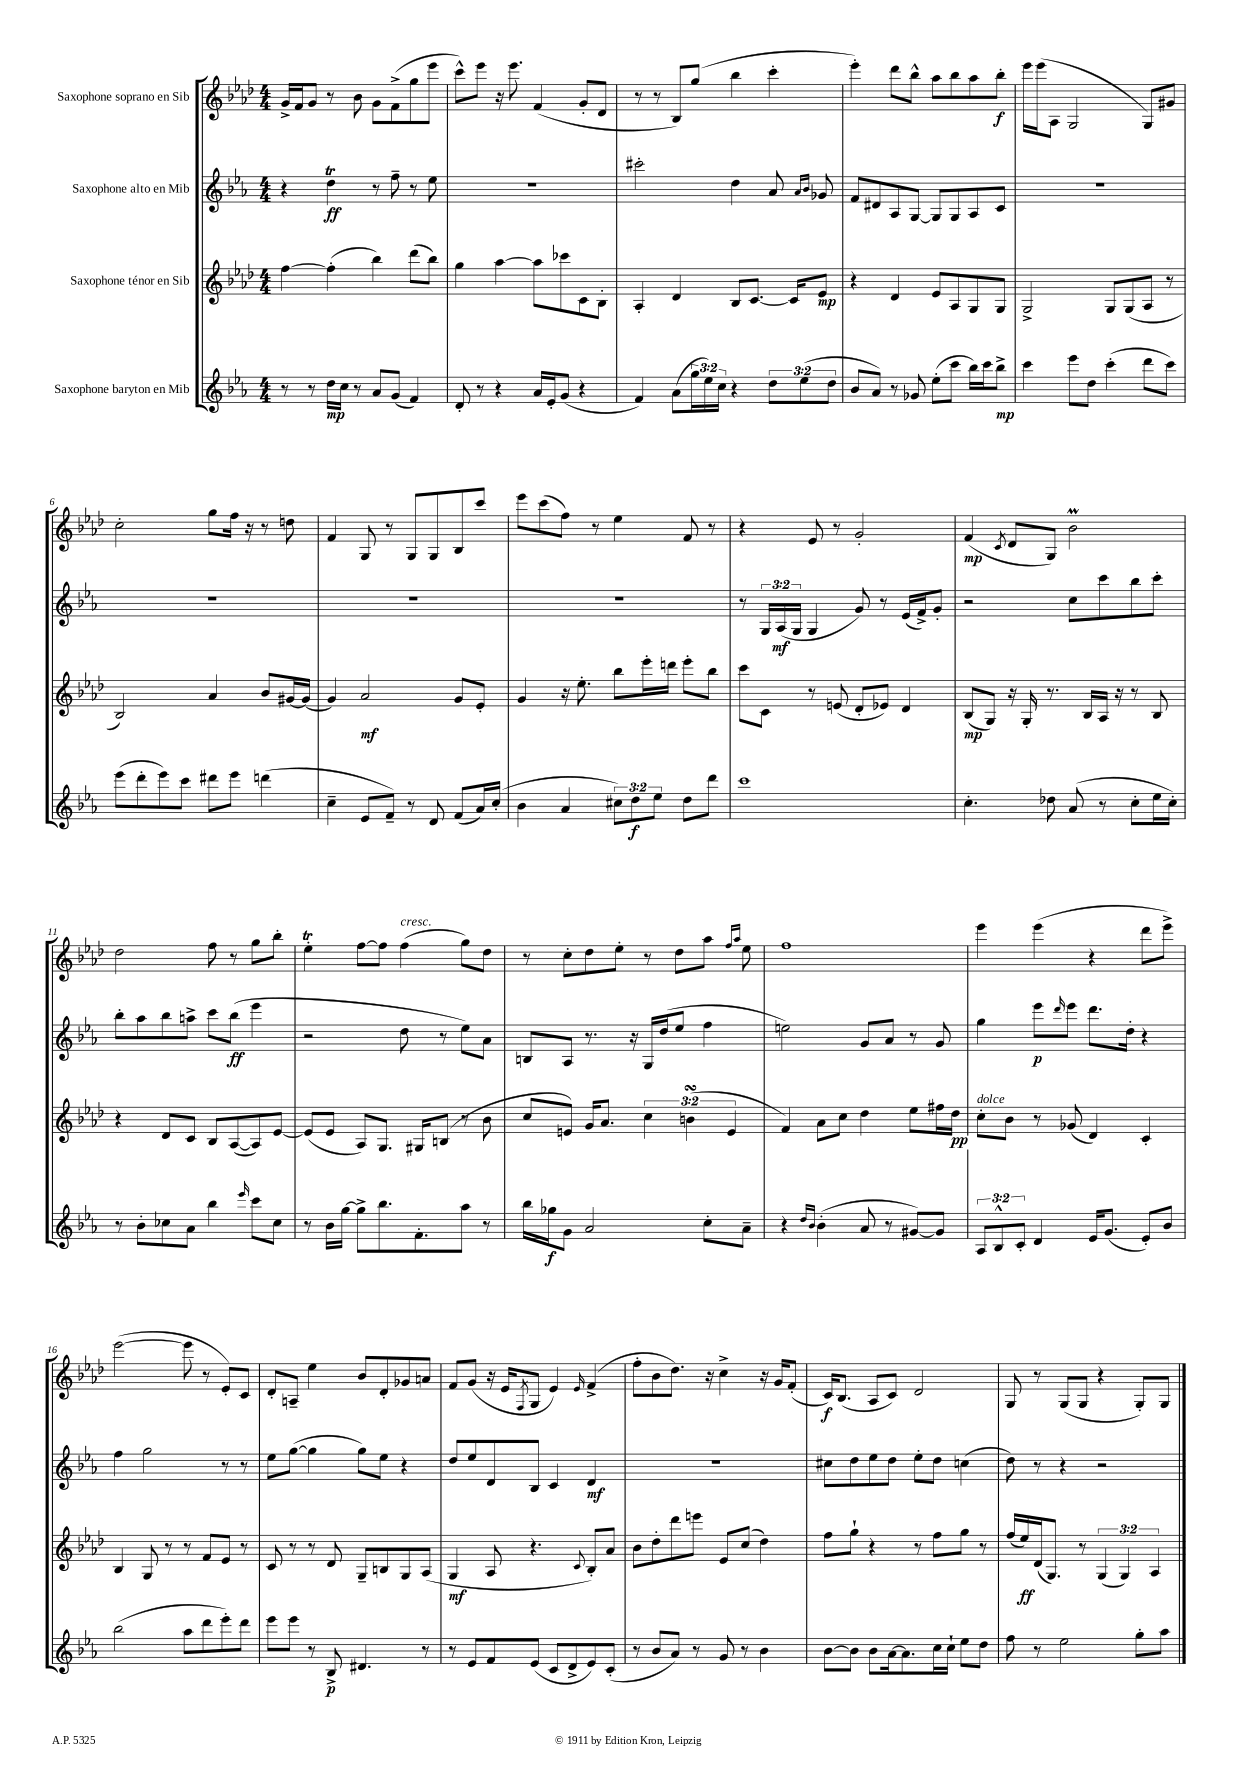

**kern	**kern	**kern	**kern
*staff4	*staff3	*staff2	*staff1
*clefG2	*clefG2	*clefG2	*clefG2
*k[b-e-a-]	*k[b-e-a-d-]	*k[b-e-a-]	*k[b-e-a-d-]
*M4/4	*M4/4	*M4/4	*M4/4
8r	[4ff	4r	16g^
.	.	.	16f
8r	.	.	8g
16dd	(4ff']	4dd	8r
16cc	.	.	.
8r	.	.	8b-
8a-	4bb-)	8r	8g
(8g	.	8ff~	(8f^
4f)	(8ddd-	8r	8gg
.	8bb-)	8ee-	8eee-
=	=	=	=
8d'	4gg	1r	8ccc^^)
8r	.	.	8eee-
4r	[4aa-	.	16r
.	.	.	8.eee-
16a-	8aa-]	.	(4f
16e-'	.	.	.
(8g	8ccc-	.	.
4r	8c	.	8g'
.	8B-'	.	8d-
=	=	=	=
4f)	4A-'	2ccc#'	8r
.	.	.	8r
(8a-	4d-	.	8B-)
24gg	.	.	(8gg
24ee-)	.	.	.
24cc	.	.	.
4r	8B-	4dd	4bb-
.	[8.c	.	.
12dd	.	8a-	4ccc'
.	16c]	.	.
(12ee-	.	.	.
.	.	16qqa-	.
.	.	16qqb-	.
.	8e-	8g-	.
12dd	.	.	.
=	=	=	=
8b-	4r	8f	4eee-')
8a-)	.	8d#	.
8r	4d-	8A-	8ddd-
8g-	.	[8G	8bb-^^
(8ee-'	8e-	8G]	8aa-
8ccc	8A-	8G	8bb-
16bb-)	8G	8A-	8aa-
16ccc	.	.	.
8bb-^	8G	8c	8bb-'
=	=	=	=
4ccc	2G^	1r	16eee-
.	.	.	(16eee-
.	.	.	8A-
8eee-	.	.	2G
8dd	.	.	.
(4ccc'	8G	.	.
.	(8G	.	.
8ddd	8A-	.	8G)
8ccc)	8r	.	8g#
=	=	=	=
(8eee-	2B-)	1r	2cc'
8ddd'	.	.	.
8eee-)	.	.	.
8ccc	.	.	.
8ddd#	4a-	.	8gg
8eee-	.	.	16ff
.	.	.	16r
(4ddd	8b-	.	8r
.	[16g#	.	8dd
.	(16g#]	.	.
=	=	=	=
4cc~	4g)	1r	4f
8e-	2a-	.	8G
8f~)	.	.	8r
8r	.	.	8G
8d	.	.	8G
(8f	8g	.	8B-
16a-)	8e-'	.	8ccc
(16cc'	.	.	.
=	=	=	=
4b-	4g	1r	8eee-
.	.	.	(8ccc
4a-	16r	.	8ff)
.	8.ee-'	.	.
.	.	.	8r
12cc#)	8bb-	.	4ee-
12dd	.	.	.
.	16eee-'	.	.
12ee-	.	.	.
.	16ddd	.	.
8dd	8eee-'	.	8f
8ddd	8bb-	.	8r
=	=	=	=
1ccc	8ccc	8r	4r
.	8c	24G	.
.	.	(24A-	.
.	.	24G	.
.	8r	4G	8e-
.	(8e	.	8r
.	8d-'	8g)	2g'
.	8e-)	8r	.
.	4d-	(16e-	.
.	.	16f^)	.
.	.	8g'	.
=	=	=	=
4.cc'	(8B-	2r	(4f
.	8G)	.	.
.	.	.	8qc
.	16r	.	8d-
.	16G'	.	.
8dd-	8.r	.	8G)
(8a-	.	8cc	2b-
.	16B-	.	.
8r	16A-	8ccc	.
.	16r	.	.
8cc'	8r	8bb-	.
16ee-	8B-	8ccc'	.
16cc')	.	.	.
=	=	=	=
8r	4r	8bb-'	2dd-
8b-'	.	8aa-	.
8cc-	8d-	8bb-	.
8a-	8c	8aa^	.
4bb-	8B-	8ccc	8ff
.	([8A-	(8bb-	8r
16qqeee-	.	.	.
8ccc	8A-])	4eee-	8gg
8cc-	[8e-	.	8bb-'
=	=	=	=
8r	(8e-]	2r	4ee-'
16b-	8e-	.	.
[16gg	.	.	.
8gg^]	8A-)	.	[8ff
8.bb-	8.G	.	8ff]
.	.	8dd	(4ff
8.f'	16G#	.	.
.	(8B	8r	.
8aa-	8r	8ee-)	8gg)
8r	8b-	8a-	8dd-
=	=	=	=
16bb-	8cc	8B	8r
16gg-	.	.	.
8g	8e)	8A-	8cc'
2a-	16g	8.r	8dd-
.	8.a-	.	.
.	.	.	8ee-'
.	.	16r	.
.	6cc	16G	8r
.	.	(16dd	.
.	.	8ee-	8dd-
.	(6b	.	.
8cc'	.	4ff	8aa-
.	6e	.	.
.	.	.	16qqff
.	.	.	16qqaa-
8a-~	.	.	8ee-
=	=	=	=
4r	4f)	2ee)	1ff
16qqdd	.	.	.
16qqb-	.	.	.
(4b-'	8a-	.	.
.	8cc	.	.
8a-	4dd-	8g	.
8r	.	8a-	.
[8g#)	8ee-	8r	.
8g#]	16ff#	8g	.
.	16dd-	.	.
=	=	=	=
12A-	8cc'	4gg	4eee-
12B-^^	.	.	.
.	8b-	.	.
12c'	.	.	.
4d	8r	8eee-	(4eee-
.	.	16qqddd	.
.	(8g-	8eee-	.
16e-	4d-)	8.ddd	4r
(8.g	.	.	.
.	.	16dd'	.
8e-')	4c'	4r	8ddd-
8b-	.	.	8eee-^)
=	=	=	=
(2bb-	4B-	4ff	([2eee-
.	8G	2gg	.
.	8r	.	.
8aa-	8r	.	8eee-]
8ddd	8f	.	8r
8eee-')	8e-	8r	8e-')
8ddd	8r	8r	8c
=	=	=	=
8eee-	8c	8ee-	8d-'
8eee-	8r	([8gg	8A~
8r	8r	4gg]	4ee-
8B-^	8d-	.	.
4.d#	8G~	8gg)	8b-
.	8B	8ee-	8d-'
.	8G	4r	8g-
8r	(8A-	.	8a
=	=	=	=
8r	4G	8dd	8f
8e-	.	8ee-	(8g
8f	8A-	8d	16r
.	.	.	16e-
.	.	.	8qF
(8e-	4.r	8B-	8G
8c	.	4c	4e-)
8d^	.	.	.
.	8qqc	.	16qqe-
8e-)	8B-')	4d	(4f^
(8c'	8a-	.	.
=	=	=	=
8r	8b-	1r	8ff'
8b-	8dd-'	.	8b-
8a-)	8ddd-	.	8.dd-)
8r	8eee	.	.
.	.	.	16r
8g	8e-	.	4cc^
8r	(8cc	.	.
4b-	4dd-)	.	16r
.	.	.	16g
.	.	.	(8f'
=	=	=	=
[8b-	8ff	8cc#	16c)
.	.	.	(8.B-
8b-]	8gg`	8dd	.
8b-	4r	8ee-	8A-
[16a-	.	8dd	8c)
8.a-]	.	.	.
.	8r	8ee-'	2d-
16cc	8ff	8dd	.
16cc`	.	.	.
8ee-	8gg	(4cc	.
8dd	8r	.	.
=	=	=	=
8ff	(16ff	8dd)	8G
.	16ee-)	.	.
8r	(16d-	8r	8r
.	8.G)	.	.
2ee-	.	4r	(8G
.	8r	.	8G
.	(6G	2r	4r
.	6G)	.	.
8gg'	.	.	8G')
.	6A-	.	.
8aa-	.	.	8G
==	==	==	==
*-	*-	*-	*-
